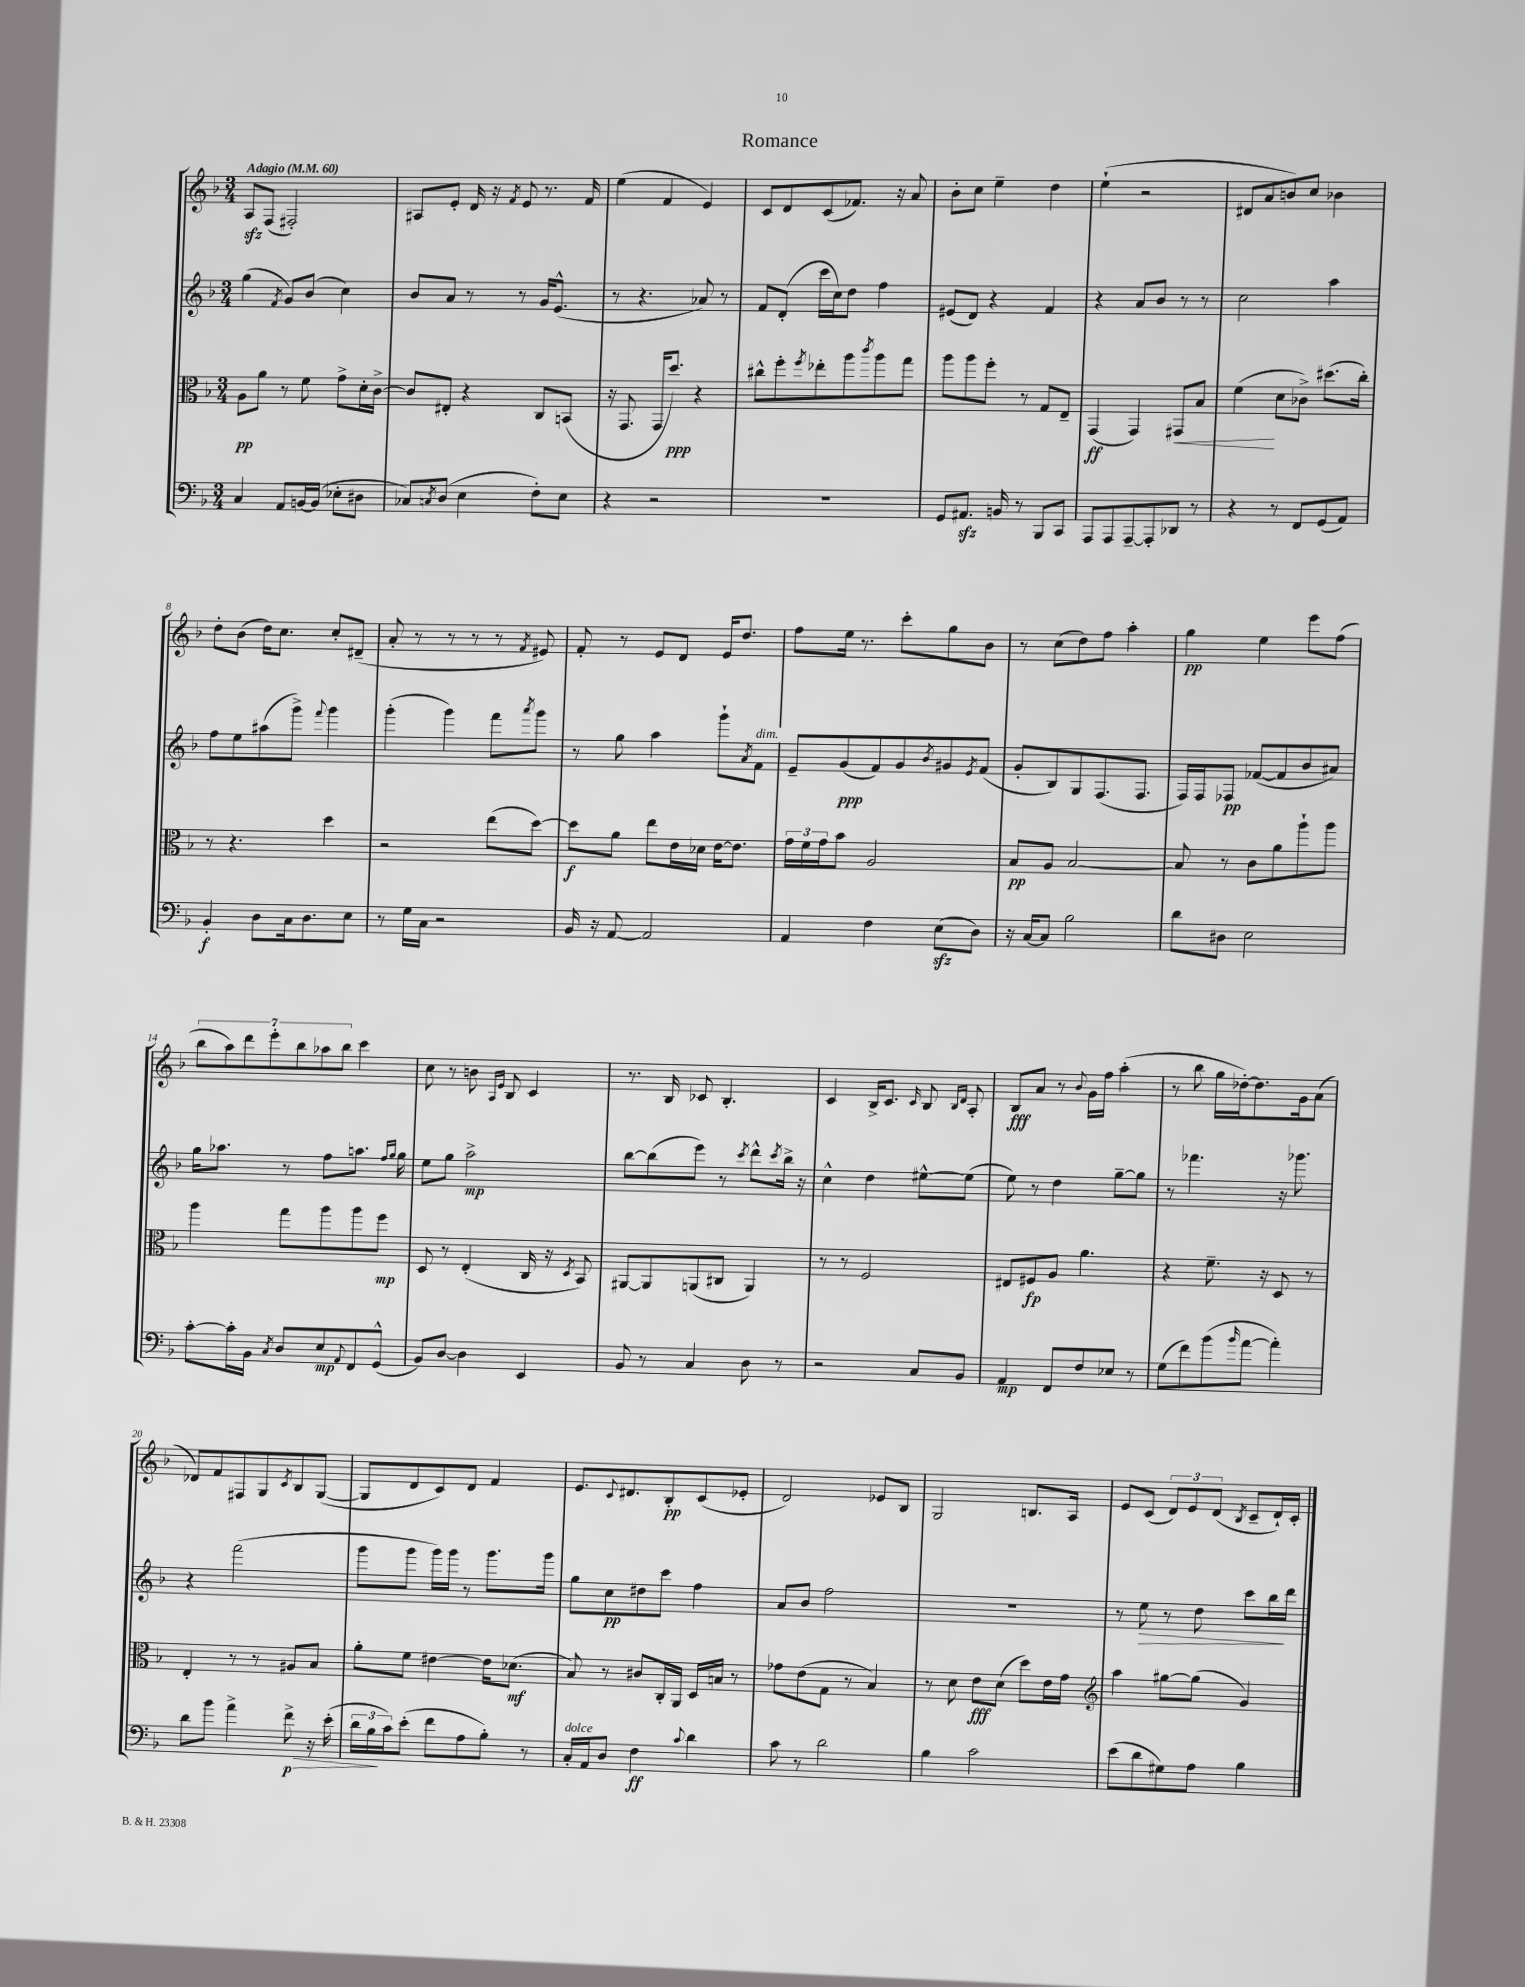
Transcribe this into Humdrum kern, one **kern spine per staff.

**kern	**kern	**kern	**kern
*staff4	*staff3	*staff2	*staff1
*clefF4	*clefC3	*clefG2	*clefG2
*k[b-]	*k[b-]	*k[b-]	*k[b-]
*M3/4	*M3/4	*M3/4	*M3/4
*MM60	*MM60	*MM60	*MM60
4C	8A	(4gg	8A
.	8a	.	(8F
.	.	8qf	.
8AA	8r	8g)	2F#')
[16BB	8f	(8b-	.
(16BB]	.	.	.
8E-'	8g^	4cc)	.
8D#	16d'	.	.
.	[16c^	.	.
=	=	=	=
8C-)	8c]	8b-	8A#
8qC	.	.	.
(8D	8E#'	8a	8e'
4E	4r	8r	16d
.	.	.	16r
.	.	.	8qf
.	.	8r	8e
8F')	8C	16g	8.r
.	.	(8.e^^	.
8E	(8BB	.	.
.	.	.	16f
=	=	=	=
4r	16r	8r	(4ee
.	8.GG	.	.
.	.	4.r	.
2r	16GG	.	4f
.	8.dd)	.	.
.	4r	8a-)	4e)
.	.	8r	.
=	=	=	=
2.r	8cc#^^	8f	8c
.	8ff'	(8d'	8d
.	8qff	.	.
.	8ee-'	16ccc	(8c
.	.	16cc)	.
.	8aa	8dd	8.f-)
.	8qccc	.	.
.	8aa	4ff	.
.	.	.	16r
.	8gg	.	8a
=	=	=	=
8GG	8aa	(8e#	8b-'
8.AA#	8aa	8d)	8cc
.	8ff'	4r	4ee~
16BB	.	.	.
8r	8r	.	.
8BBB-	8G	4f	4dd
8CC	8E~	.	.
=	=	=	=
8AAA	(4GG	4r	(4ee`
8AAA	.	.	.
[8AAA~	4GG)	8a	2r
8AAA']	.	8b-	.
8DD-	8GG#	8r	.
8r	8B-	8r	.
=	=	=	=
4r	(4f	2cc	8d#
.	.	.	8a
8r	8d	.	8b)
8FF	8c-^)	.	8cc
(8GG	(8.dd#	4aa	4b-
8AA)	.	.	.
.	16cc')	.	.
=	=	=	=
4BB-'	8r	8ff	8dd'
.	4.r	8ee	(8b-
8D	.	(8aa#	16dd)
.	.	.	8.cc
16C	.	8ggg^)	.
8.D	.	.	.
.	.	8qqfff	.
.	4dd	4ggg	8cc'
8E	.	.	(8d#~
=	=	=	=
8r	2r	(4ggg'	8a'
16G	.	.	8r
16C	.	.	.
2r	.	4ggg)	8r
.	.	.	8r
.	(8ee	8fff	8r
.	.	8qaaa	8qf
.	[8dd)	8ggg	8e#)
=	=	=	=
16BB-	8dd]	8r	8f'
16r	.	.	.
[8AA	8a	8gg	8r
2AA]	8ee	4aa	8e
.	16e	.	8d
.	16d-	.	.
.	[16e	8ggg`	16e
.	8.e]	.	8.dd
.	.	8qa	.
.	.	8f	.
=	=	=	=
4AA	24g	8e~	8ff
.	24f	.	.
.	24g	.	.
.	8b-	(8g	16ee
.	.	.	8.r
4F	2A	8f)	.
.	.	8g	8ccc'
.	.	8qb-	.
(8E	.	8g#	8gg
.	.	8qe	.
8D)	.	(8f	8b-
=	=	=	=
16r	8B-	8g'	8r
[16C	.	.	.
8C]	8A	8B-)	(8cc
2B-	[2B-	8G	8dd)
.	.	(8.F	8ff
.	.	.	4aa'
.	.	8.F	.
=	=	=	=
8d	8B-]	16F)	4gg
.	.	16F	.
8D#	8r	8F-	.
2E	8c	([8f-	4ee
.	8a	8f-]	.
.	8aa`	8b-	8eee
.	8aa	8a#)	(8ff
=	=	=	=
[8c'	4aa	16gg	14bb-
.	.	8.aa-	.
.	.	.	14aa)
16c']	.	.	.
.	.	.	14ddd
16BB-	.	.	.
.	.	.	14eee'
8qC	.	.	.
8D	8gg	8r	.
.	.	.	14bb-
.	.	.	14aa-
8E	8aa	8ff	.
.	.	.	14bb-
8qqAA	.	.	.
8FF	8aa	8.aa	4ccc
(8GG^^	8ff	.	.
.	.	16qqff	.
.	.	16qqgg	.
.	.	16gg	.
=	=	=	=
8BB-)	8D	8ee	8cc
[8D	8r	8gg	8r
4D]	(4E'	2aa^	8b
.	.	.	16qqA
.	.	.	16qqe
.	.	.	8B-
4EE	16C	.	4c
.	16r	.	.
.	8qD	.	.
.	8BB-)	.	.
=	=	=	=
8BB-	[8AA#	[8bb-	8.r
8r	8AA#]	(8bb-]	.
.	.	.	16B-
4C	(8AA	8eee)	8c-
.	8C#	8r	4.B-'
.	.	8qccc	.
8D	4AA)	8ddd^^	.
.	.	8qccc	.
8r	.	16bb-^	.
.	.	16r	.
=	=	=	=
2r	8r	4cc^^	4c
.	8r	.	.
.	2F	4dd	16B-^
.	.	.	8.c
.	.	.	16qqc
8C	.	[8ee#^^	8B-
.	.	.	16qqB-
.	.	.	16qqd
8BB-	.	(8ee#]	8A'
=	=	=	=
4AA	8E#	8ee)	8B-
.	8F#	8r	8a
8FF	8A	4dd	8r
.	.	.	8qqb-
8F	4.a	.	16g
.	.	.	16ff
8E-	.	[8gg~	(4aa'
8r	.	8gg]	.
=	=	=	=
(8G	4r	8r	8r
8f)	.	4.fff-	8bb-
(8b-	8.f~	.	16gg
.	.	.	[16dd-')
16qqb-	.	.	.
[8a	.	.	8.dd-]
.	16r	.	.
4a'])	8D	16r	.
.	.	8.ggg-	16g
.	8r	.	(8a
=	=	=	=
8d	4E'	4r	8d-)
8b-	.	.	8f
4a^	8r	(2fff	8F#
.	8r	.	8G
.	.	.	8qc
8f^	8A#	.	8B-
16r	8B-	.	([8G
(16e'	.	.	.
=	=	=	=
24d	8a'	8ggg	8G]
24B-	.	.	.
24c)	.	.	.
(8e'	8f	8ggg	8d
8f	[4e#	16ggg)	8c)
.	.	16ggg	.
8A	.	8r	8d
8B-')	16e#]	8.ggg	4f
.	(8.d-	.	.
8r	.	.	.
.	.	16ggg	.
=	=	=	=
16C'	8B-)	8gg	8.e
16AA	.	.	.
8D	8r	8cc	.
.	.	.	8qqc
.	.	.	8.d#
4F	8c#	8dd#	.
.	16C'	8ccc	8B-'
.	16AA	.	.
8qqc	.	.	.
4d	16D	4ff	(8c
.	16B	.	.
.	8r	.	8e-'
=	=	=	=
8c	8g-	8a	2d)
8r	(8e	8b-	.
2d	8G	2ff	.
.	8r	.	.
.	4B-)	.	8e-
.	.	.	8B-
=	=	=	=
4B-	8r	2.r	2G
.	8d	.	.
2c	8e	.	.
.	(8d	.	.
.	8dd)	.	8.B
.	16e	.	.
.	16g	.	16A
=	=	=	=
*	*clefG2	*	*
(8e	4aa	8r	8e
8d	.	8ee	(8c
8G#)	[8gg#	8r	12d)
.	.	.	12e
8A	(8gg#]	8dd	.
.	.	.	(12d
.	.	.	8qB-
4B-	4g)	8ccc	8c~
.	.	16bb-	16d`)
.	.	16ddd	16c'
==	==	==	==
*-	*-	*-	*-
